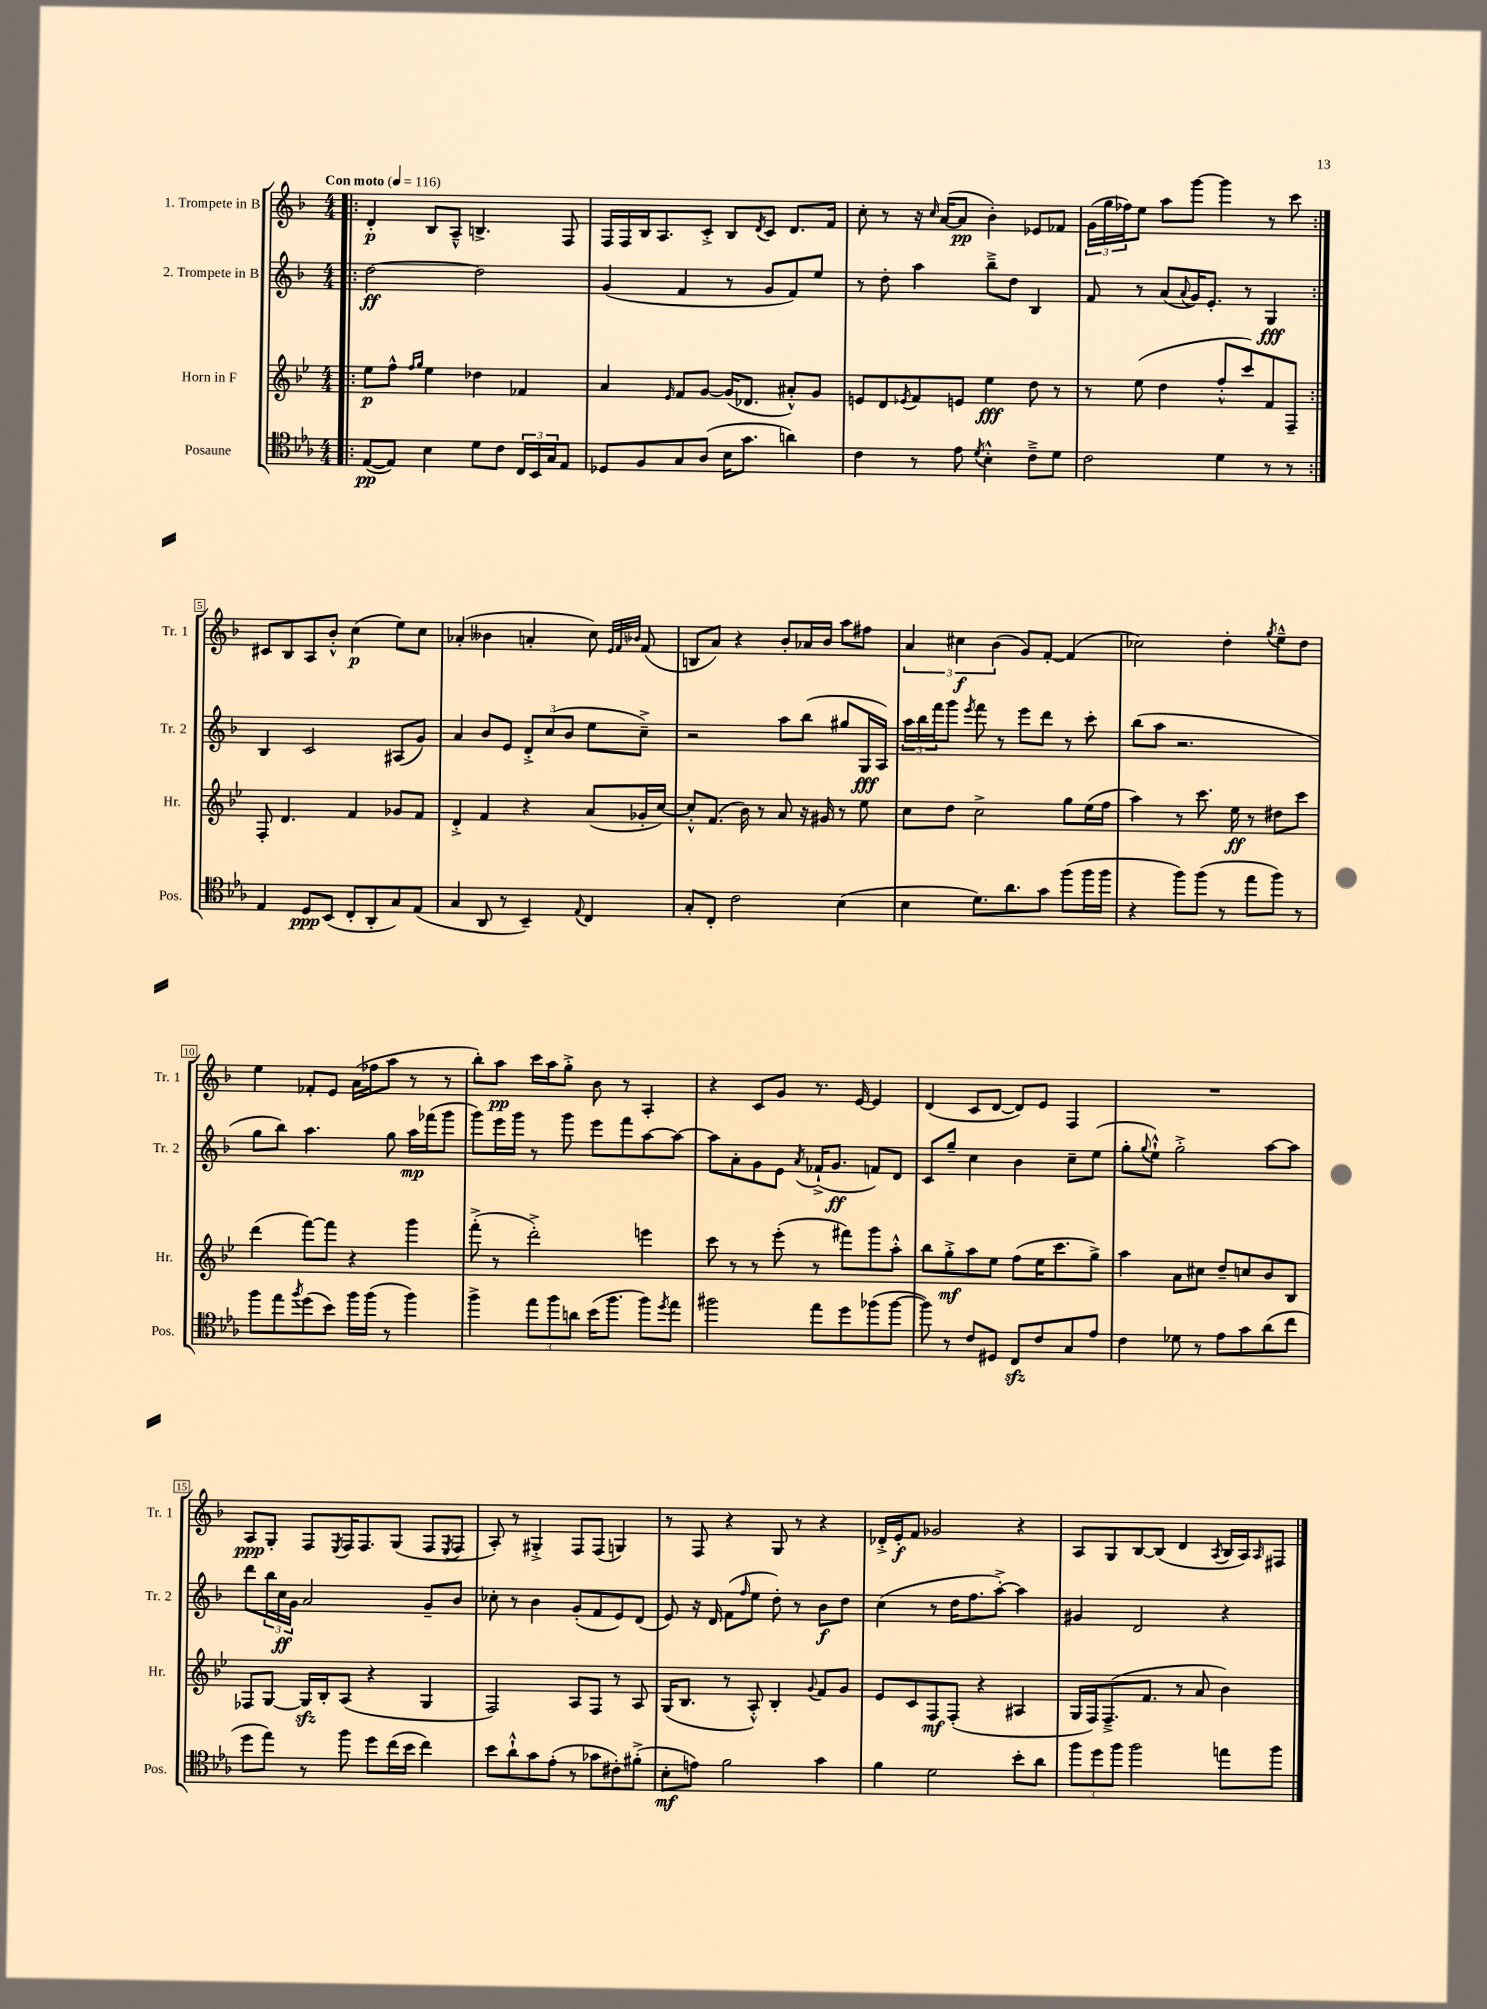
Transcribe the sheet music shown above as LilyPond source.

<<
\new StaffGroup <<
\new Staff = "s0" \with { instrumentName = "1. Trompete in B" shortInstrumentName = "Tr. 1" } {
    \clef treble \key f \major \numericTimeSignature \time 4/4 \tempo "Con moto" 4 = 116
    \repeat volta 2 { \bar ".|:" d'4-.\p bes8 a8---^ b4.-> f8 |
    f16 f16 bes16 a8. c'8-.-> bes8 \acciaccatura { d'8 } c'8 d'8. f'16 |
    c''8-. r8 r16 \grace { c''16 } a'16~( a'8\pp bes'4-.) ees'8 fes'8 |
    \tuplet 3/2 { g'16( g''16 fes''16) } e''8 a''8 g'''8~ g'''4 r8 c'''8 | }
    cis'8 bes8 a8 bes'8-.-^ c''4\p( e''8) c''8 |
    aes'4-.( beses'4 a'4-. c''8) \grace { e'32 f'32 bes'32 } f'8( |
    b8 a'8) r4 bes'8-. aes'16 bes'16 a''8 fis''8 |
    \tuplet 3/2 { a'4 cis''4\f bes'4( } g'8) f'8~-. f'4( |
    ces''2) d''4-. \acciaccatura { g''8 } e''8---^ d''8 |
    e''4 fes'8-. e'8 a'16( fes''16 a''8 r8 r8 |
    bes''8-.) a''8\pp c'''16 a''16 g''8-.-> bes'8 r8 a4-. |
    r4 c'8 g'8 r8. e'16~ e'4 |
    d'4( c'8 d'8~ d'8) e'8 f4 |
    R1 |
    a8\ppp g8-. f8 \acciaccatura { e8 } f16 f8. g8( f8 \acciaccatura { e8 } f8 |
    a8-.) r8 gis4-.-> f8 f8( g4) |
    r8 f8 r4 g8 r8 r4 |
    des'16-.-> e'16-.\f f'8 ges'2 r4 |
    a8 g8 bes8~ bes8( d'4 \acciaccatura { a8 } bes16 a16) \grace { a16 } fis8 \bar "|." |
}
\new Staff = "s1" \with { instrumentName = "2. Trompete in B" shortInstrumentName = "Tr. 2" } {
    \clef treble \key f \major \numericTimeSignature \time 4/4
    \repeat volta 2 { \bar ".|:" d''2~\ff d''2 |
    g'4( f'4 r8 g'8 f'8) e''8 |
    r8 d''8-. a''4 bes''8---> d''8 bes4 |
    f'8 r8 a'8( \appoggiatura { a'8 } g'16) e'8.-. r8 g4\fff | }
    bes4 c'2 ais8( g'8) |
    a'4 bes'8 e'8 \tuplet 3/2 { d'8-.-> c''8( bes'8 } e''8 c''8--->) |
    r2 a''8 bes''8( gis''8 g16\fff a16) |
    \tuplet 3/2 { a''16 bes''16 f'''16 } g'''8 \acciaccatura { e'''8 } f'''8 r8 e'''8 d'''8 r8 c'''8-. |
    bes''8( a''8 r2. |
    g''8 bes''8) a''4. g''8 a''16\mp fes'''16( g'''8 |
    g'''8) e'''16 g'''16 r8 g'''8 e'''8 f'''8 a''8~ a''8~ |
    a''8 a'8-. g'8 e'8 \acciaccatura { a'8 } fes'16-!->( g'8.\ff f'8) d'8 |
    c'8 g''8-- c''4 bes'4 c''8-- e''8( |
    g''8-. \appoggiatura { g''8 } e''8-!-^) g''2-.-> a''8~ a''8 |
    d'''8 \tuplet 3/2 { bes''16 c''16\ff g'16 } a'2 g'8-- bes'8 |
    ces''8-. r8 bes'4 g'8-.( f'8 e'8) d'8( |
    e'8) r16 d'16 f'8( \grace { f''16 } e''8 d''8-.) r8 bes'8\f d''8 |
    c''4( r8 d''16 f''8. a''8~-.->) a''4 |
    gis'4 d'2 r4 \bar "|." |
}
\new Staff = "s2" \with { instrumentName = "Horn in F" shortInstrumentName = "Hr." } {
    \clef treble \key bes \major \numericTimeSignature \time 4/4
    \repeat volta 2 { \bar ".|:" ees''8\p f''8-^ \grace { f''16 g''16 } ees''4 des''4 fes'4 |
    a'4 \grace { ees'16 } f'8 g'8~ g'16( des'8. ais'8-.-^) g'8 |
    e'8 d'8 \acciaccatura { ees'8 } f'8 e'8 ees''4\fff d''8 r8 |
    r8 ees''8( d''4 f''8-.-^ c'''8) f'8 f8-- | }
    f8-. d'4. f'4 ges'8 f'8 |
    d'4-.-> f'4 r4 a'8( ges'16-. c''16~) |
    c''8-.-^ f'8.( bes'16) r8 a'8 r16 gis'16 r8 ees''8 |
    c''8 d''8 c''2-> g''8 ees''16( f''16 |
    a''4) r8 c'''8. ees''16\ff r8 dis''8 c'''8 |
    d'''4( f'''8~) f'''8 r4 g'''4 |
    f'''8-.->( r8 d'''2-.->) e'''4 |
    c'''8 r8 r8 ees'''8-.( r8 fis'''8) g'''8 a''8-.-^ |
    bes''8 g''8-.->\mf a''8 ees''8 f''8( ees''16 c'''8. g''8->) |
    a''4 a'8 cis''8 d''8-- c''8 bes'8 bes8 |
    fes8 g8~ g16\sfz bes16-. a8( r4 g4 |
    f2) a8 f8 r8 a8 |
    g16( bes8. r8 a8-.-^) bes4-. \appoggiatura { g'8 } f'8 g'8 |
    ees'8 c'8 f8\mf f8-.( r4 ais4 |
    g16 f16) f8.--->( f'8. r8 a'8 bes'4) \bar "|." |
}
\new Staff = "s3" \with { instrumentName = "Posaune" shortInstrumentName = "Pos." } {
    \clef tenor \key ees \major \numericTimeSignature \time 4/4
    \repeat volta 2 { \bar ".|:" ees8~\pp( ees8) bes4 d'8 c'8 \tuplet 3/2 { c16 bes,16 g16 } ees8 |
    des8 f8 g8 aes8( bes16 g'8. a'4) |
    c'4 r8 ees'8 \acciaccatura { d'8 } bes4-.-^ c'8---> d'8 |
    c'2 d'4 r8 r8 | }
    ees4 d8\ppp bes,8( c8-. aes,8-. g8) ees8( |
    g4 aes,8 r8 bes,4--) \appoggiatura { ees8 } c4 |
    g8-. c8-. c'2 bes4( |
    bes4 d'8.) aes'8. g'8 f''8( f''16 f''16 |
    r4 f''8) f''8( r8 ees''8 f''8) r8 |
    f''8 ees''8 \acciaccatura { f''8 } d''8( bes'8) f''16 f''16( r8 f''4) |
    f''4-> \tuplet 3/2 { ees''8 f''8 a'8 } bes'16( f''8. f''8) \acciaccatura { d''8 } ees''8 |
    fis''2 ees''8 d''8 fes''8( fes''8~ |
    fes''8) r8 c'8 dis8 c8\sfz c'8 g8 ees'8 |
    c'4 des'8 r8 ees'8 g'8 aes'8( c''8 |
    d''8 ees''8) r8 f''8 d''8 c''16( bes'16 c''4) |
    bes'8 aes'8-!-^ g'8 ees'8-.( r8 ges'8 cis'8-.) fis'8-.->( |
    bes8-.\mf e'8) f'2 g'4 |
    f'4 d'2 bes'8-. aes'8 |
    \tuplet 3/2 { f''8 d''8 f''8 } f''2 e''8 f''8 \bar "|." |
}
>>
>>
\layout { \context { \Score \override BarNumber.stencil = #(make-stencil-boxer 0.1 0.3 ly:text-interface::print) } }
